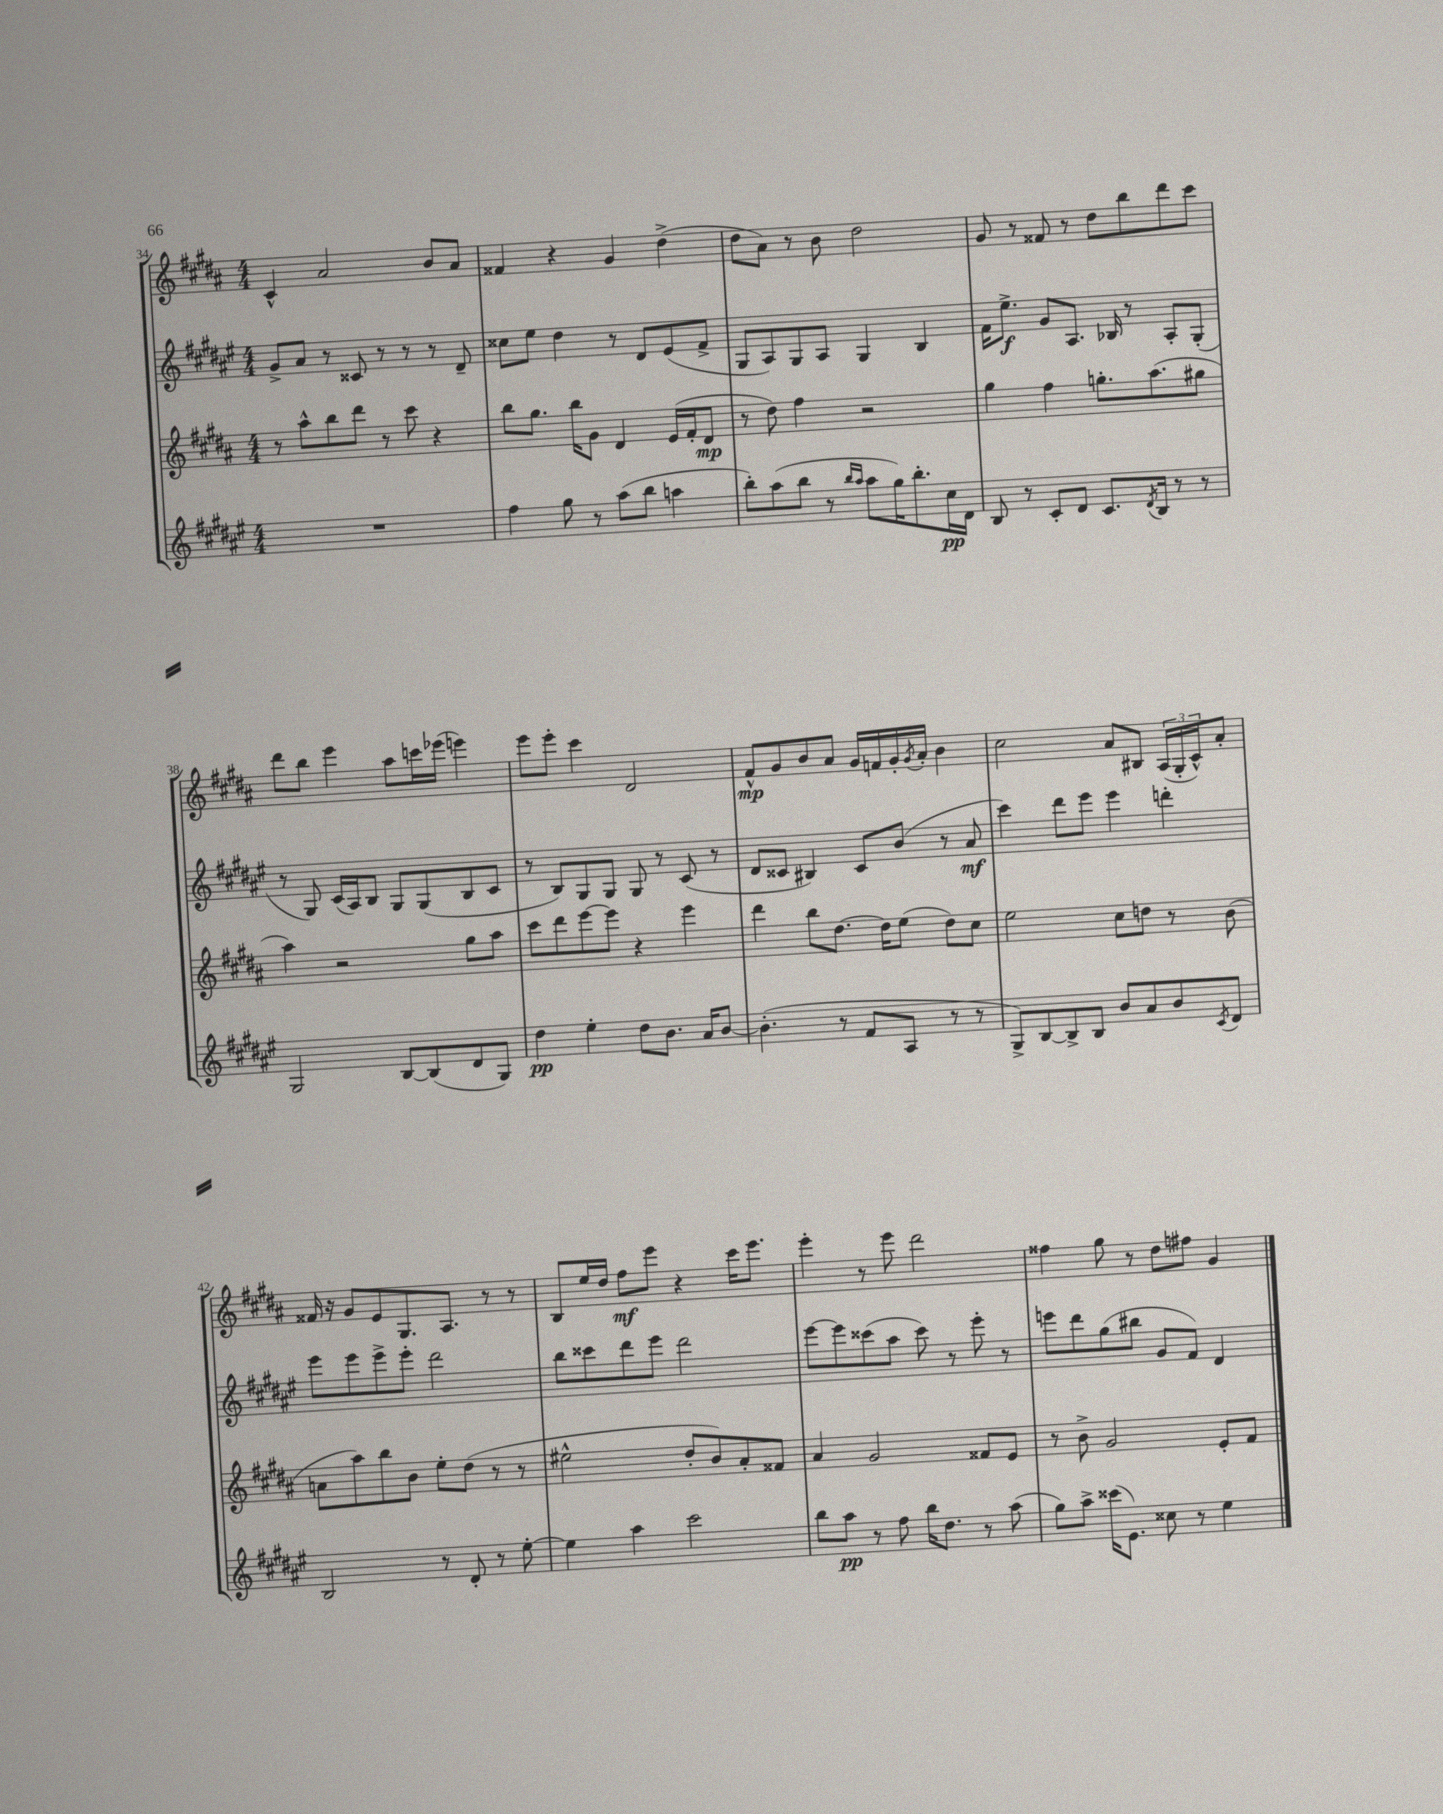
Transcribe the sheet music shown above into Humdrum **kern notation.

**kern	**dynam	**kern	**dynam	**kern	**dynam	**kern	**dynam
*part4	*part4	*part3	*part3	*part2	*part2	*part1	*part1
*staff4	*staff4	*staff3	*staff3	*staff2	*staff2	*staff1	*staff1
*clefG2	*	*clefG2	*	*clefG2	*	*clefG2	*
*k[f#c#g#d#a#e#]	*	*k[f#c#g#d#a#]	*	*k[f#c#g#d#a#e#]	*	*k[f#c#g#d#a#]	*
*M4/4	*	*M4/4	*	*M4/4	*	*M4/4	*
=34	=34	=34	=34	=34	=34	=34	=34
1r	.	8r	.	8g#^/L	.	4c#^^/	.
.	.	8aa#^^\L	.	8a#/J	.	.	.
.	.	8bb\	.	8r	.	2a#/	.
.	.	8ddd#\J	.	8c##X/	.	.	.
.	.	8r	.	8r	.	.	.
.	.	8ccc#\	.	8r	.	.	.
.	.	4r	.	8r	.	8b/L	.
.	.	.	.	8d#~/	.	8a#/J	.
=35	=35	=35	=35	=35	=35	=35	=35
4ff#\	.	8bb\L	.	8cc##X\L	.	4f##X/	.
.	.	8.gg#\J	.	8ee#\J	.	.	.
8gg#\	.	.	.	4dd#\	.	4r	.
.	.	16bb\KL	.	.	.	.	.
8r	.	8g#\J	.	.	.	.	.
(8aa#\L	.	4d#/	.	8r	.	4g#/	.
8bb\J	.	.	.	8d#/L	.	.	.
4aan\	.	(16e/LL	.	(8e#/	.	(4dd#^\	.
.	.	16f#'/J	.	.	.	.	.
.	.	8d#/J	mp	8f#^/J	.	.	.
=36	=36	=36	=36	=36	=36	=36	=36
8bb'\L)	.	8r	.	8G#/L	.	8dd#\L	.
(8aa#\	.	8dd#\)	.	8A#/)	.	8a#\J)	.
8bb\J	.	4ff#\	.	8G#/	.	8r	.
8r	.	.	.	8A#/J	.	8b\	.
16qqbb/LL	.	.	.	.	.	.	.
16qqaa#/JJ	.	.	.	.	.	.	.
8aa#\L	.	2r	.	4G#/	.	2dd#\	.
16gg#\K)	.	.	.	.	.	.	.
8.bb'\	.	.	.	.	.	.	.
.	.	.	.	4B/	.	.	.
16cc#\L	pp	.	.	.	.	.	.
16d#\JJ	.	.	.	.	.	.	.
=37	=37	=37	=37	=37	=37	=37	=37
8B/	.	4gg#\	.	16f#\KL	.	8g#/	.
.	.	.	.	8.ee#^\J	f	.	.
8r	.	.	.	.	.	8r	.
8c#'/L	.	4ff#\	.	8g#/L	.	8f##X/	.
8d#/J	.	.	.	8.A#/J	.	8r	.
8.c#/L	.	8.ggn'\L	.	.	.	8dd#\L	.
.	.	.	.	16B-X/	.	.	.
.	.	.	.	8r	.	8bb\	.
8qd#/	.	.	.	.	.	.	.
16B/Jk	.	(8.aa#\	.	.	.	.	.
8r	.	.	.	8A#'/L	.	8ddd#\	.
8r	.	8gg#X\J	.	(8G#'/J	.	8ccc#\J	.
!!LO:LB:g=z
=38	=38	=38	=38	=38	=38	=38	=38
2G#/	.	4aa#\)	.	8r	.	8ddd#\L	.
.	.	.	.	8G#/)	.	8bb\J	.
.	.	2r	.	(16c#/LL	.	4eee\	.
.	.	.	.	16A#/J)	.	.	.
.	.	.	.	8B/J	.	.	.
[8B/L	.	.	.	8G#/L	.	8aa#\L	.
(8B/]	.	.	.	(8G#/	.	16cccn\L	.
.	.	.	.	.	.	(16eee-X\JJ	.
8d#/	.	8gg#\L	.	8B/	.	4eeen\)	.
8G#/J)	.	8aa#\J	.	8c#/J	.	.	.
=39	=39	=39	=39	=39	=39	=39	=39
4dd#\	pp	8ccc#\L	.	8r	.	8eee\L	.
.	.	8ddd#\	.	8B/L)	.	8eee'\J	.
4ee#'\	.	[8eee\	.	8G#/	.	4ccc#\	.
.	.	8eee\J]	.	8G#/J	.	.	.
8dd#\L	.	4r	.	8G#/	.	2d#/	.
8.b\J	.	.	.	8r	.	.	.
.	.	4eee\	.	(8c#/	.	.	.
16a#/KL	.	.	.	.	.	.	.
[8b/J	.	.	.	8r	.	.	.
=40	=40	=40	=40	=40	=40	=40	=40
(4.b'\]	.	4ddd#\	.	8d#/L	.	8f#^^/L	mp
.	.	.	.	8c##X/J	.	8g#/	.
.	.	8bb\L	.	4B#X/)	.	8b/	.
8r	.	[8.dd#\J	.	.	.	8a#/J	.
8f#/L	.	.	.	8c##/L	.	16g#/LL	.
.	.	16dd#\KL]	.	.	.	16fn/	.
8A#/J	.	(8ee\J	.	(8b/J	.	16g#'/	.
.	.	.	.	.	.	8qg#/	.
.	.	.	.	.	.	16a#'/JJ	.
8r	.	8dd#\L)	.	8r	.	4b\	.
8r	.	8cc#\J	.	8a#/	mf	.	.
=41	=41	=41	=41	=41	=41	=41	=41
8G#^/L)	.	2ee\	.	4ccc#\)	.	2cc#\	.
[8B/	.	.	.	.	.	.	.
8B^/]	.	.	.	8ddd#\L	.	.	.
8B/J	.	.	.	8eee#\J	.	.	.
8b/L	.	8cc#\L	.	4eee#\	.	8a#/L	.
8a#/	.	8ddn\J	.	.	.	8B#X/J	.
8b/	.	8r	.	4dddn'\	.	(24A#/LL	.
.	.	.	.	.	.	24G#'/	.
.	.	.	.	.	.	24c#^^/J)	.
8qc#/	.	.	.	.	.	.	.
8d#/J	.	(8b\	.	.	.	8a#'/J	.
!!LO:LB:g=z
=42	=42	=42	=42	=42	=42	=42	=42
2B/	.	8an\L	.	8eee#\L	.	16f##X/	.
.	.	.	.	.	.	16r	.
.	.	8aa#\)	.	8eee#\	.	8g#/L	.
.	.	8bb\	.	8eee#^\	.	8e/	.
.	.	8b\J	.	8eee#'\J	.	8.G#/	.
8r	.	8ee'\L	.	2ddd#\	.	.	.
.	.	.	.	.	.	8.A#/J	.
8d#'/	.	(8dd#\J	.	.	.	.	.
8r	.	8r	.	.	.	8r	.
[8ee#'\	.	8r	.	.	.	8r	.
=43	=43	=43	=43	=43	=43	=43	=43
4ee#\]	.	2ee#X^^\	.	8bb\L	.	8B/L	.
.	.	.	.	8ccc##X\	.	16ee/L	.
.	.	.	.	.	.	16dd#/JJ	.
4aa#\	.	.	.	8ddd#\	.	8ff#\L	mf
.	.	.	.	8eee#\J	.	8eee\J	.
2ccc#\	.	8dd#'/L	.	2ddd#\	.	4r	.
.	.	8b/)	.	.	.	.	.
.	.	8a#'/	.	.	.	16ccc#\KL	.
.	.	.	.	.	.	8.eee\J	.
.	.	8f##X/J	.	.	.	.	.
=44	=44	=44	=44	=44	=44	=44	=44
8bb\L	.	4a#/	.	[8eee#\L	.	4eee'\	.
8aa#\J	pp	.	.	8eee#\]	.	.	.
8r	.	2g#/	.	(8ccc##X\	.	8r	.
8ff#\	.	.	.	8aa#\J	.	8eee\	.
16bb\KL	.	.	.	8ccc##\)	.	2ddd#\	.
8.dd#\J	.	.	.	.	.	.	.
.	.	.	.	8r	.	.	.
8r	.	8f##X/L	.	8eee#'\	.	.	.
(8aa#\	.	8e/J	.	8r	.	.	.
=45	=45	=45	=45	=45	=45	=45	=45
8gg#\L)	.	8r	.	8eeen\L	.	4ff##X\	.
8aa#^\J	.	8b^\	.	8ddd#\	.	.	.
(16ccc##X\KL	.	2g#/	.	(8gg#\	.	8gg#\	.
8.e#\J)	.	.	.	.	.	.	.
.	.	.	.	8bb#X\J	.	8r	.
8cc##X\	.	.	.	8g#/L	.	8dd#\L	.
8r	.	.	.	8f#/J)	.	8ff#X\J	.
4ee#\	.	8e'/L	.	4d#/	.	4g#/	.
.	.	8f#/J	.	.	.	.	.
==	==	==	==	==	==	==	==
*-	*-	*-	*-	*-	*-	*-	*-
